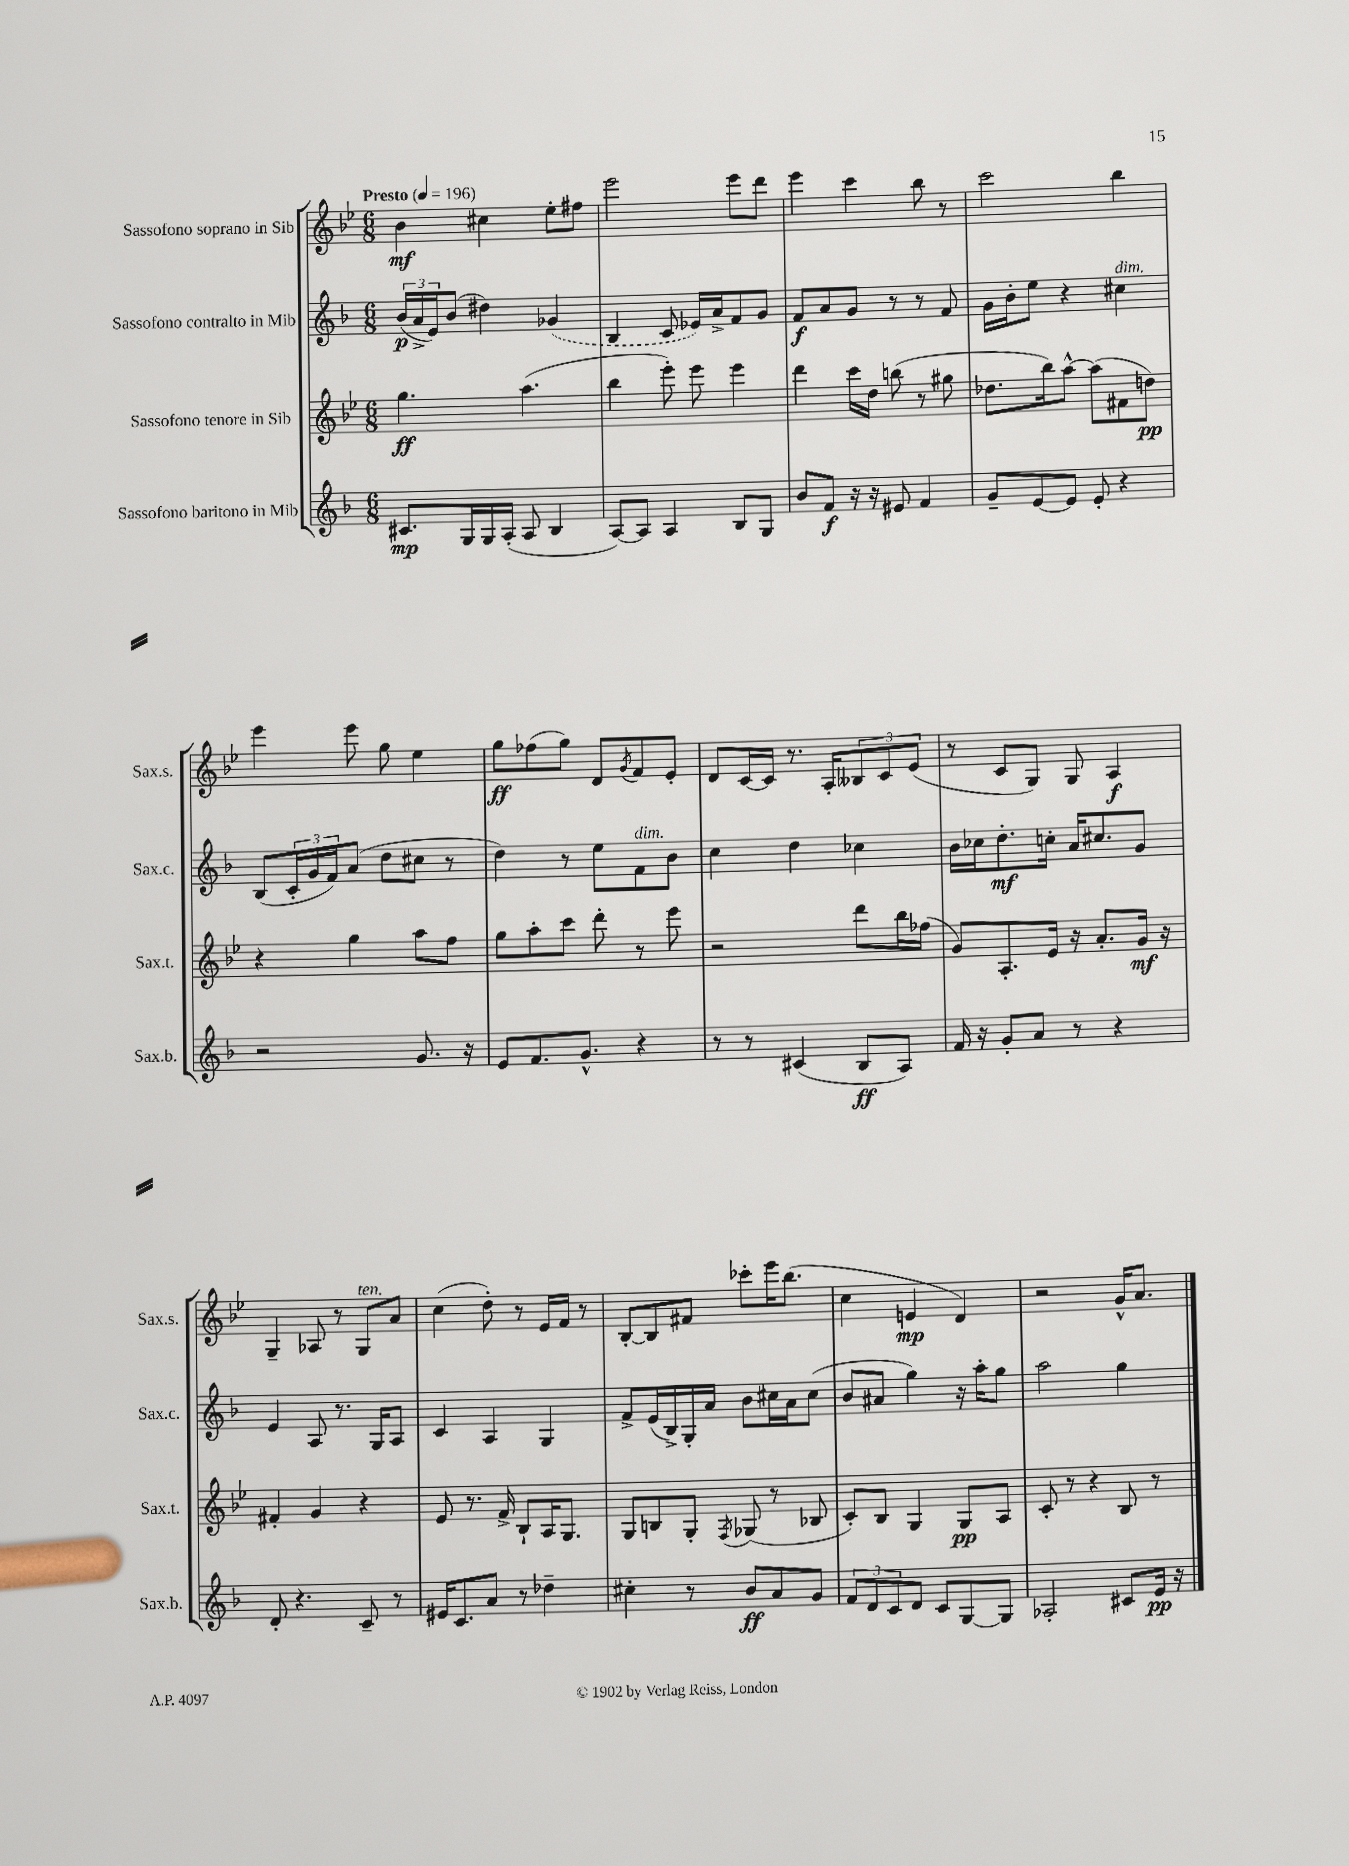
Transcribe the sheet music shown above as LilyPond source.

<<
\new StaffGroup <<
\new Staff = "s0" \with { instrumentName = "Sassofono soprano in Sib" shortInstrumentName = "Sax.s." } {
    \clef treble \key bes \major \numericTimeSignature \time 6/8 \tempo "Presto" 4 = 196
    bes'4\mf cis''4 ees''8-. fis''8 |
    ees'''2 ees'''8 d'''8 |
    ees'''4 c'''4 bes''8 r8 |
    c'''2 bes''4 |
    ees'''4 ees'''8 g''8 ees''4 |
    g''8\ff fes''8( g''8) d'8 \acciaccatura { g'8 } f'8 ees'8-. |
    d'8 c'16~ c'16 r8. a16-. \tuplet 3/2 { beses8 c'8 ees'8( } |
    r8 c'8 g8) g8 a4\f |
    g4-- aes8 r8 g8^\markup { \italic "ten." } a'8 |
    c''4( d''8-.) r8 ees'16 f'16 r8 |
    bes8~-. bes8 fis'8 ces'''8-. ees'''16 bes''8.( |
    c''4 e'4\mp d'4) |
    r2 g'16-^ a'8. \bar "|." |
}
\new Staff = "s1" \with { instrumentName = "Sassofono contralto in Mib" shortInstrumentName = "Sax.c." } {
    \clef treble \key f \major \numericTimeSignature \time 6/8
    \tuplet 3/2 { bes'16\p( a'16-> e'16) } bes'8( dis''4) \once \slurDashed ges'4( |
    bes4 c'8 ees'16) a'16-> f'8 g'8 |
    f'8\f a'8 g'8 r8 r8 f'8 |
    g'16 bes'16-. e''8 r4 cis''4^\markup { \italic "dim." } |
    bes8( \tuplet 3/2 { c'16-. g'16 f'16) } a'8( d''8 cis''8 r8 |
    d''4) r8 e''8 f'8^\markup { \italic "dim." } bes'8 |
    c''4 d''4 ces''4 |
    bes'16 ces''16 d''8.-.\mf c''16-. a'16 cis''8. g'8 |
    e'4 a8 r8. g16 a8 |
    c'4 a4 g4 |
    f'8-> e'16( bes16->) g16-. a'16 bes'8 cis''16 a'16 cis''8( |
    bes'8 ais'8 g''4) r16 a''16-. g''8 |
    a''2 g''4 \bar "|." |
}
\new Staff = "s2" \with { instrumentName = "Sassofono tenore in Sib" shortInstrumentName = "Sax.t." } {
    \clef treble \key bes \major \numericTimeSignature \time 6/8
    g''4.\ff a''4.( |
    bes''4 ees'''8-.) ees'''8 ees'''4 |
    d'''4 c'''16 d''16 b''8( r8 gis''8 |
    des''8. bes''16) a''8~-^ a''8( fis'8 d''8\pp) |
    r4 g''4 a''8 f''8 |
    g''8 a''8-. c'''8 d'''8-. r8 ees'''8 |
    r2 d'''8 bes''16 fes''16( |
    g'8) a8.-. ees'16 r16 a'8.-. g'16\mf r16 |
    fis'4-. g'4 r4 |
    ees'8 r8. f'16-> bes8-! a16 g8. |
    g8 b8 g8-. \acciaccatura { f8 } ges8( r8 bes8 |
    c'8-.) bes8 g4 g8\pp a8 |
    c'8-. r8 r4 bes8 r8 \bar "|." |
}
\new Staff = "s3" \with { instrumentName = "Sassofono baritono in Mib" shortInstrumentName = "Sax.b." } {
    \clef treble \key f \major \numericTimeSignature \time 6/8
    cis'8.\mp g16 g16 a16-.( a8 bes4 |
    a8~) a8 a4 bes8 g8 |
    bes'8 f'8\f r16 r16 eis'8 f'4 |
    g'8-- e'8~ e'8 e'8-. r4 |
    r2 g'8. r16 |
    e'8 f'8. g'8.-^ r4 |
    r8 r8 cis'4( bes8\ff a8) |
    f'16 r16 g'8-. a'8 r8 r4 |
    d'8-. r4. c'8-- r8 |
    eis'16 c'8. a'8 r8 des''4-- |
    cis''4-. r8 bes'8\ff a'8 g'8 |
    \tuplet 3/2 { f'8 d'8 c'8 } d'8 c'8 g8~ g8 |
    aes2-. cis'8 e'16\pp r16 \bar "|." |
}
>>
>>
\layout { \context { \Score \remove "Bar_number_engraver" } }
